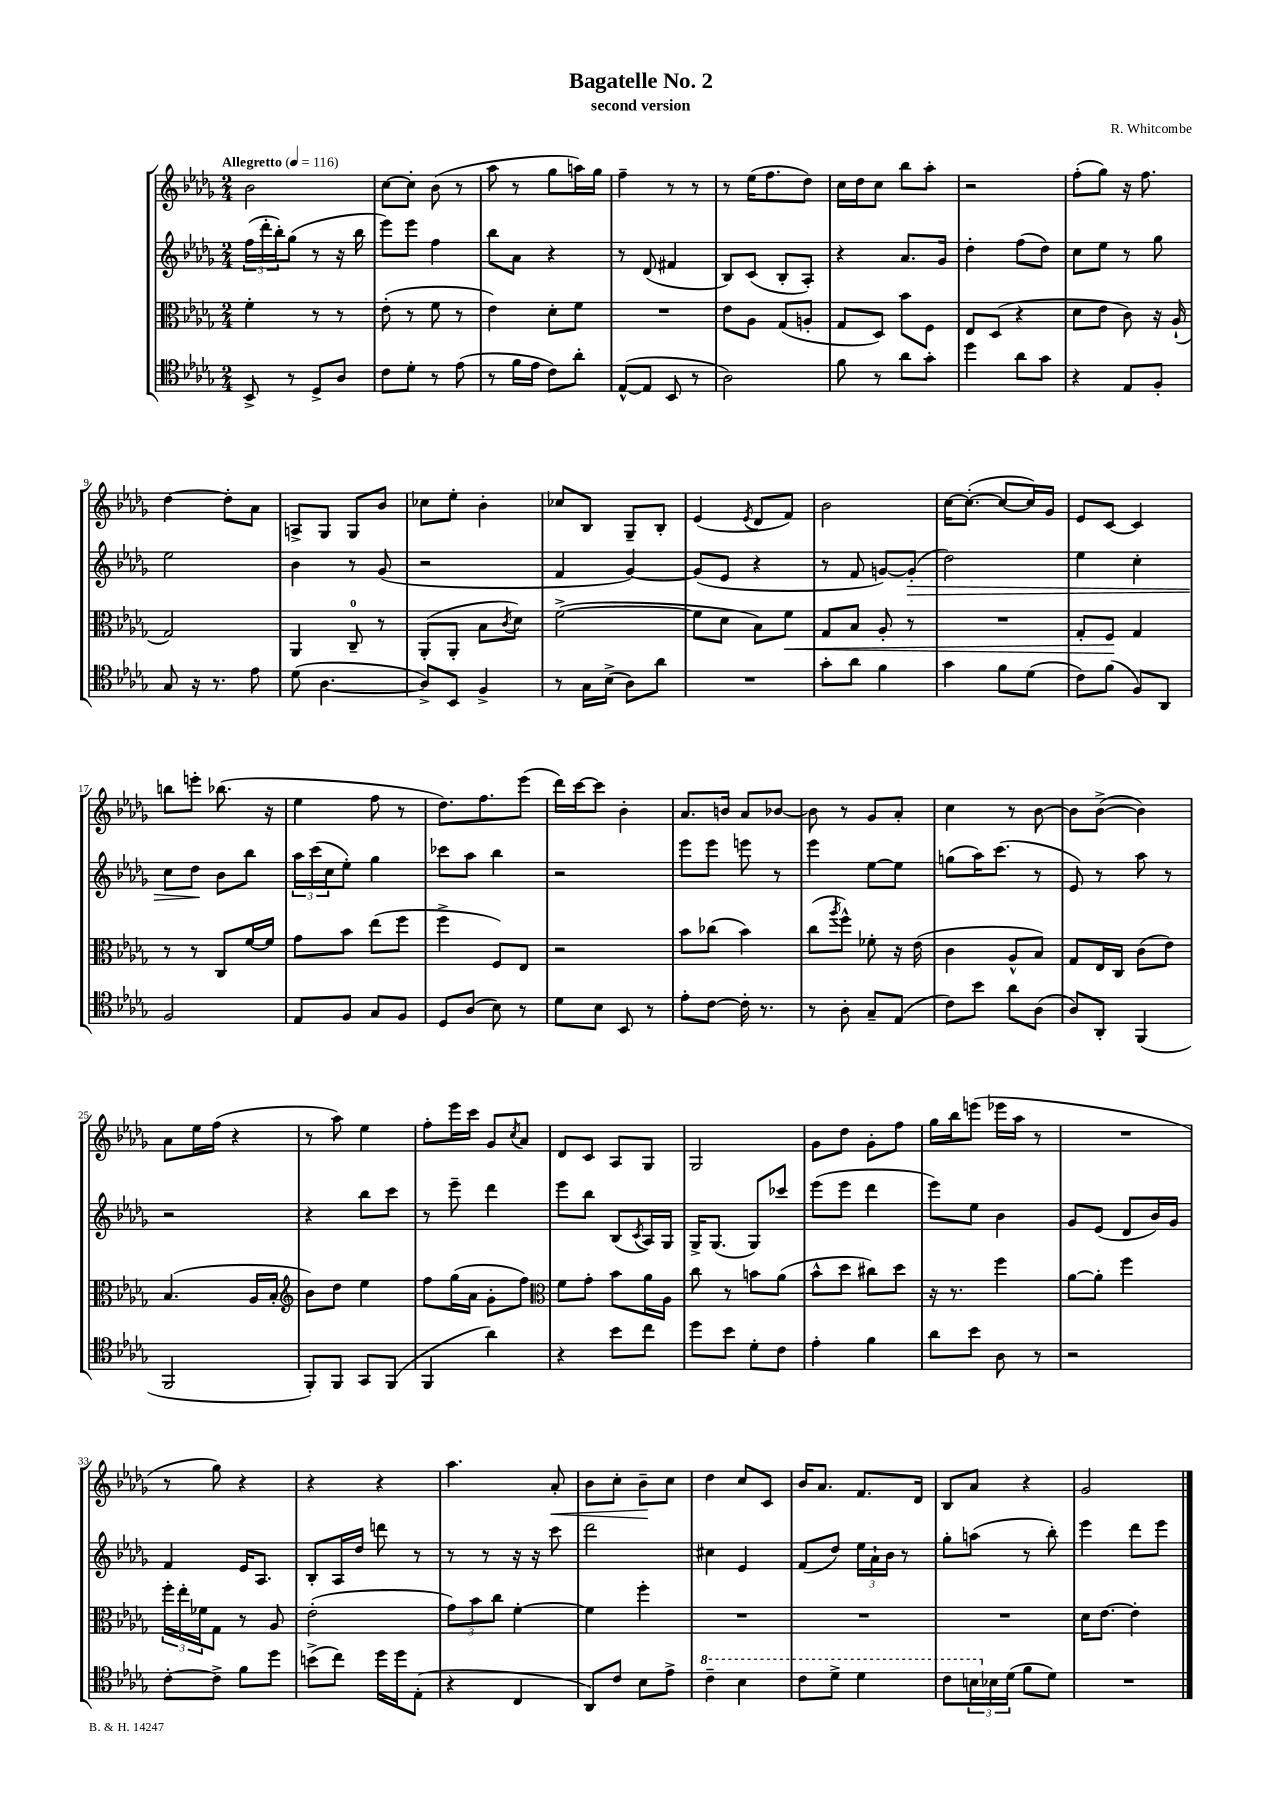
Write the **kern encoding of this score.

**kern	**kern	**kern	**kern
*staff4	*staff3	*staff2	*staff1
*clefC4	*clefC3	*clefG2	*clefG2
*k[b-e-a-d-g-]	*k[b-e-a-d-g-]	*k[b-e-a-d-g-]	*k[b-e-a-d-g-]
*M2/4	*M2/4	*M2/4	*M2/4
*MM116	*MM116	*MM116	*MM116
8BB-^	4f'	(24ff	2b-
.	.	24ddd-'	.
.	.	24bb-')	.
8r	.	(8gg-	.
8D-^	8r	8r	.
8A-	8r	16r	.
.	.	16bb-	.
=	=	=	=
8c	(8e-'	8eee-)	[8cc
8d-'	8r	8eee-	8cc']
8r	8f	4ff	(8b-
(8e-	8r	.	8r
=	=	=	=
8r	4e-)	8bb-	8aa-
16f	.	8a-	8r
16e-	.	.	.
8c)	8d-'	4r	8gg-
8a-'	8f	.	16aa)
.	.	.	16gg-
=	=	=	=
([8E-^^	2r	8r	4ff~
8E-]	.	(8d-	.
8BB-	.	4f#	8r
8r	.	.	8r
=	=	=	=
2A-)	8e-	8B-)	8r
.	8A-	(8c	(16ee-
.	.	.	8.ff
.	(8G-	8B-'	.
.	8A'	8A-')	8dd-)
=	=	=	=
8f	8G-	4r	16cc
.	.	.	16dd-
8r	8D-)	.	8cc
8a-	8b-	8.a-	8bb-
8g-'	8F	.	8aa-'
.	.	16g-	.
=	=	=	=
4dd-	8E-	4dd-'	2r
.	(8D-	.	.
8a-	4r	(8ff	.
8g-	.	8dd-)	.
=	=	=	=
4r	8d-	8cc	(8ff'
.	8e-	8ee-	8gg-)
8E-	8c)	8r	16r
.	.	.	8.ff
8F'	16r	8gg-	.
.	(16A-`	.	.
=	=	=	=
8G-	2G-)	2ee-	[4dd-
16r	.	.	.
8.r	.	.	.
.	.	.	8dd-']
8e-	.	.	8a-
=	=	=	=
(8d-	4AA-	4b-	8A^
[4.A-	.	.	8G-
.	8C~	8r	8G-
.	8r	(8g-	8b-
=	=	=	=
8A-^])	(8AA-'	2r	8cc-
8BB-	8AA-'	.	8ee-'
4F^	8B-	.	4b-'
.	8qc	.	.
.	8d-)	.	.
=	=	=	=
8r	([2f^	4f	8cc-
16G-	.	.	8B-
(16B-^	.	.	.
8A-)	.	[4g-)	8G-~
8a-	.	.	8B-'
=	=	=	=
2r	8f]	(8g-]	(4e-
.	8d-	8e-	.
.	.	.	8qe-
.	8B-)	4r	8d-
.	8f	.	8f)
=	=	=	=
8g-'	8G-	8r	2b-
8a-	8B-	8f	.
4f	8A-'	[8g)	.
.	8r	(8g']	.
=	=	=	=
4g-	2r	2dd-)	[16cc
.	.	.	(8.cc'_
8f	.	.	8cc_
(8d-	.	.	16cc])
.	.	.	16g-
=	=	=	=
8c)	8G-'	4ee-	8e-
(8f	8F	.	[8c
8F)	4G-	4cc'	4c]
8AA-	.	.	.
=	=	=	=
2F	8r	8cc	8bb
.	8r	8dd-	8eee'
.	8C	8b-	(8.bb-
.	[16f	8bb-	.
.	16f]	.	16r
=	=	=	=
8E-	8g-	24aa-	4ee-
.	.	(24ccc	.
.	.	24cc	.
8F	8b-	8ee-')	.
8G-	(8ee-	4gg-	8ff
8F	8ff	.	8r
=	=	=	=
8D-	4ff^	8ccc-	8.dd-)
(8A-	.	8aa-	.
.	.	.	8.ff
8B-)	8F)	4bb-	.
8r	8E-	.	(8eee-
=	=	=	=
8d-	2r	2r	16ddd-)
.	.	.	[16ccc
8B-	.	.	8ccc]
8BB-	.	.	4b-'
8r	.	.	.
=	=	=	=
8e-'	8b-	8eee-	8.a-
[8c	(8cc-	8eee-	.
.	.	.	16b
16c']	4b-)	8eee	8a-
8.r	.	.	.
.	.	8r	[8b-
=	=	=	=
8r	(8cc	4eee-	8b-]
.	8qaa-	.	.
8A-'	8ff^^)	.	8r
8G-~	8f-'	[8ee-	8g-
(8E-	16r	8ee-]	8a-'
.	(16e-	.	.
=	=	=	=
8c)	4c	(8gg	4cc
8b-	.	16aa-)	.
.	.	(8.ccc	.
8a-	8A-^^	.	8r
(8A-	8B-)	8r	[8b-
=	=	=	=
8A-)	8G-	8e-)	8b-]
8AA-'	16E-	8r	([8b-^
.	16C	.	.
(4FF	(8c	8aa-	4b-])
.	8e-)	8r	.
=	=	=	=
2FF	(4.B-	2r	8a-
.	.	.	16ee-
.	.	.	(16ff
.	.	.	4r
.	16A-	.	.
.	16B-'	.	.
=	=	=	=
*	*clefG2	*	*
8FF')	8b-)	4r	8r
8FF	8dd-	.	8aa-)
8GG-	4ee-	8bb-	4ee-
(8FF	.	8ccc	.
=	=	=	=
4FF	8ff	8r	8ff'
.	(16gg-	8eee-~	16eee-
.	16a-	.	16ccc
4a-)	8g-'	4ddd-	8g-
.	.	.	8qcc
.	8ff)	.	8a-
=	=	=	=
*	*clefC3	*	*
4r	8f	8eee-	8d-
.	8g-'	8bb-	8c
8b-	8b-	(8B-	8A-
.	.	8qc	.
8cc	16a-	16A-)	8G-
.	16A-	16G-	.
=	=	=	=
8dd-	8cc	16G-^	2G-
.	.	(8.G-	.
8b-	8r	.	.
8d-'	8b	8G-)	.
8c	(8a-	8ccc-	.
=	=	=	=
4e-'	8b-^^	(8eee-	8g-
.	8dd-	8eee-	8dd-
4f	8cc#)	4ddd-	8g-'
.	8dd-	.	8ff
=	=	=	=
8a-	16r	8eee-)	16gg-
.	8.r	.	16bb-
8b-	.	8ee-	(8eee
8A-	4ff	4b-	16eee-
.	.	.	16aa-
8r	.	.	8r
=	=	=	=
2r	[8a-	8g-	2r
.	8a-']	(8e-	.
.	4ff	8d-	.
.	.	16b-)	.
.	.	16g-	.
=	=	=	=
[8c'	24ff'	4f	8r
.	24ee-'	.	.
.	24f-	.	.
8c^]	8G-	.	8gg-)
8f	8r	16e-	4r
.	.	8.A-	.
8dd-	8A-	.	.
=	=	=	=
(8b^	(2e-'	8B-'	4r
8cc)	.	16A-	.
.	.	16dd-	.
16dd-	.	8ddd	4r
16dd-	.	.	.
(8E-'	.	8r	.
=	=	=	=
4r	12g-)	8r	4.aa-
.	12b-	.	.
.	.	8r	.
.	12cc	.	.
4C	[4f'	16r	.
.	.	16r	.
.	.	8ccc	8a-'
=	=	=	=
8AA-)	4f]	2ddd-	8b-
8c	.	.	8cc'
8B-	4ff'	.	8b-~
8e-^	.	.	8cc
=	=	=	=
4cc~	2r	4cc#	4dd-
4b-	.	4e-	8cc
.	.	.	8c
=	=	=	=
8cc	2r	(8f	16b-
.	.	.	8.a-
8dd-^	.	8dd-)	.
4dd-	.	24ee-	8.f
.	.	24a-`	.
.	.	24b-	.
.	.	8r	.
.	.	.	16d-
=	=	=	=
8cc	2r	8gg-'	8B-
24b	.	(8aa	8a-
24B-	.	.	.
(24d-	.	.	.
8f	.	8r	4r
8d-)	.	8bb-')	.
=	=	=	=
2r	16d-	4eee-	2g-
.	[8.e-	.	.
.	4e-']	8ddd-	.
.	.	8eee-	.
==	==	==	==
*-	*-	*-	*-
